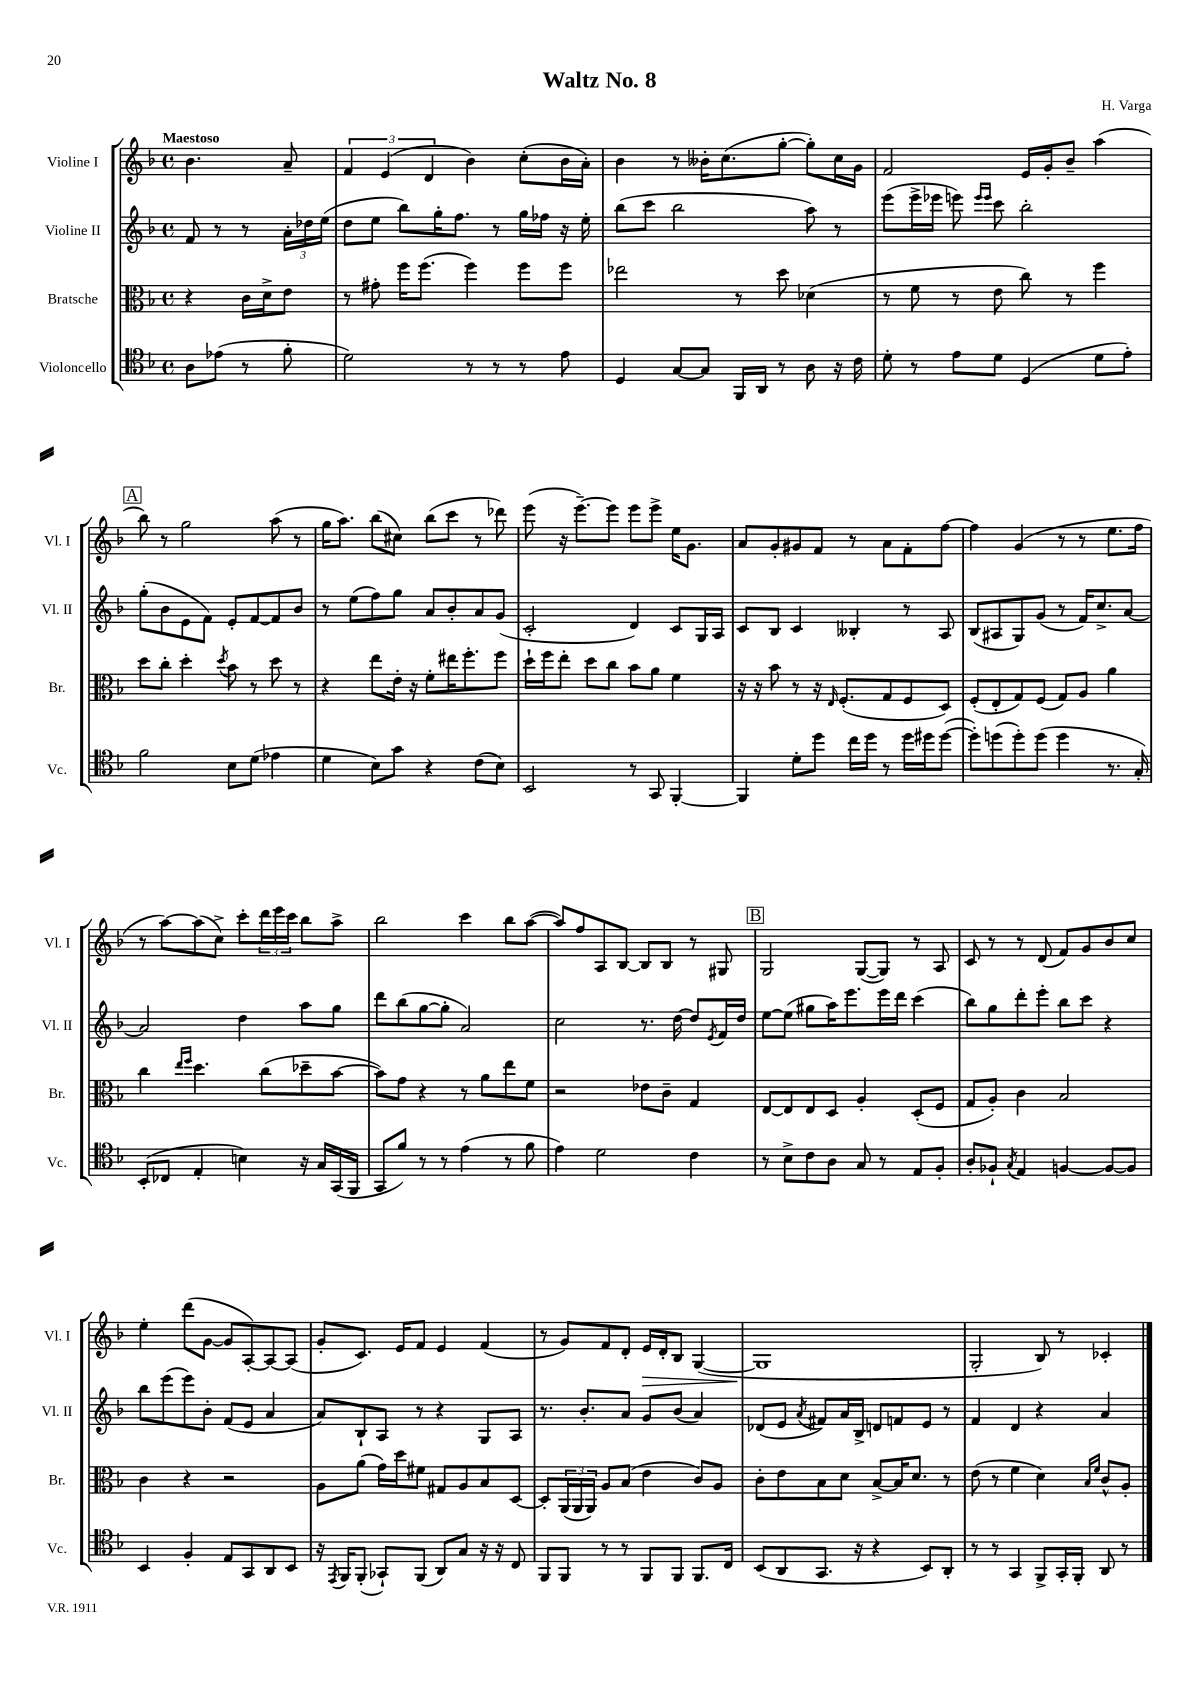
\header { title = "Waltz No. 8" composer = "H. Varga" }
<<
\new StaffGroup <<
\new Staff = "s0" \with { instrumentName = "Violine I" shortInstrumentName = "Vl. I" } {
    \clef treble \key f \major \defaultTimeSignature \time 4/4 \partial 2 \tempo "Maestoso"
    bes'4. a'8-- |
    \tuplet 3/2 { f'4 e'4( d'4 } bes'4) c''8-.( bes'16 a'16-.) |
    bes'4 r8 beses'16-. c''8.( g''8~-. g''8-.) c''16 g'16 |
    f'2 e'16 g'16-. bes'8-- a''4( |
    \mark \markup { \box "A" } bes''8) r8 g''2 a''8( r8 |
    g''16 a''8.) bes''8( cis''8) bes''8( c'''8 r8 des'''8) |
    e'''8( r16 e'''8.~--) e'''8 e'''8 e'''8-> e''16 g'8. |
    a'8 g'8-. gis'8 f'8 r8 a'8 f'8-. f''8~ |
    f''4 g'4( r8 r8 e''8. f''16 |
    r8 a''8~) a''8( c''8->) c'''8-. \tuplet 3/2 { d'''16 e'''16 c'''16 } bes''8 a''8-> |
    bes''2 c'''4 bes''8 a''8~( |
    a''8) f''8 a8 bes8~ bes8 bes8 r8 gis8 |
    \mark \markup { \box "B" } g2 g8~( g8) r8 a8 |
    c'8 r8 r8 d'8( f'8) g'8 bes'8 c''8 |
    e''4-. d'''8( g'8~ g'8 a8~-.) a8~ a8( |
    g'8-. c'8.) e'16 f'8 e'4 f'4( |
    r8 g'8) f'8 d'8-. e'16\> d'16-. bes8 g4~( |
    g1\! |
    g2-. bes8) r8 ces'4-. \bar "|." |
}
\new Staff = "s1" \with { instrumentName = "Violine II" shortInstrumentName = "Vl. II" } {
    \clef treble \key f \major \defaultTimeSignature \time 4/4 \partial 2
    f'8 r8 r8 \tuplet 3/2 { a'16-. des''16 e''16( } |
    d''8 e''8 bes''8) g''16-. f''8. r8 g''16 fes''16 r16 e''16-. |
    bes''8( c'''8 bes''2 a''8) r8 |
    e'''8( e'''16-> ees'''16 e'''8) \grace { e'''16 e'''16 } c'''8 bes''2-. |
    \mark \markup { \box "A" } g''8-.( bes'8 e'8 f'8) e'8-. f'8~ f'8 bes'8 |
    r8 e''8( f''8) g''8 a'8 bes'8-. a'8 g'8( |
    c'2-. d'4) c'8 g16 a16 |
    c'8 bes8 c'4 beses4-. r8 a8 |
    bes8( ais8 g8) g'8( r8 f'16) c''8.-> a'8~ |
    a'2 d''4 a''8 g''8 |
    d'''8 bes''8( g''8~ g''8-. a'2) |
    c''2 r8. d''16~ d''8 \acciaccatura { e'8 } f'16 d''16 |
    \mark \markup { \box "B" } e''8~ e''8( gis''8 a''16) e'''8. e'''16 d'''16 c'''4( |
    bes''8) g''8 d'''8-. e'''8-. bes''8 c'''8 r4 |
    bes''8 e'''8( e'''8) bes'8-. f'8( e'8 a'4 |
    a'8) bes8-! a8 r8 r4 g8 a8 |
    r8. bes'8.-. a'8 g'8 bes'8( a'4) |
    des'8( e'8 \acciaccatura { a'8 } fis'8) a'16 bes16-> d'8 f'8 e'8 r8 |
    f'4 d'4 r4 a'4 \bar "|." |
}
\new Staff = "s2" \with { instrumentName = "Bratsche" shortInstrumentName = "Br." } {
    \clef alto \key f \major \defaultTimeSignature \time 4/4 \partial 2
    r4 c'16 d'16-> e'8 |
    r8 gis'8-. f''16 f''8.( f''4) f''8 f''8 |
    ees''2 r8 d''8 des'4( |
    r8 f'8 r8 e'8 c''8) r8 f''4 |
    \mark \markup { \box "A" } d''8 c''8-. d''4-. \acciaccatura { d''8 } bes'8 r8 d''8 r8 |
    r4 e''8 e'16-. r16 f'8-. eis''16 f''8.-. f''8 |
    d''16-! f''16 e''8-. d''8 c''8 bes'8 a'8 f'4 |
    r16 r16 bes'8 r8 r16 \grace { e16 } f8.-.( g8 f8 d8) |
    f8-.( e8-. g8) f8( g8) a8 a'4 |
    c''4 \grace { e''16 f''16 } d''4. c''8( des''8-- bes'8~ |
    bes'8) g'8 r4 r8 a'8 e''8 f'8 |
    r2 ees'8 c'8-- g4 |
    \mark \markup { \box "B" } e8~ e8 e8 d8 a4-. d8-.( f8 |
    g8 a8-.) c'4 bes2 |
    c'4 r4 r2 |
    a8 a'8( g'16) d''16 fis'8 gis8 a8 bes8 d8~ |
    d8-. \tuplet 3/2 { a,16( a,16 a,16) } a8 bes8( e'4 c'8) a8 |
    c'8-. e'8 bes8 d'8 bes8~-> bes16 d'8. r8 |
    e'8( r8 f'4 d'4) \grace { bes16 f'16 } c'8-^ a8-. \bar "|." |
}
\new Staff = "s3" \with { instrumentName = "Violoncello" shortInstrumentName = "Vc." } {
    \clef tenor \key f \major \defaultTimeSignature \time 4/4 \partial 2
    a8 ees'8( r8 f'8-. |
    d'2) r8 r8 r8 e'8 |
    d4 g8~ g8 f,16 a,16 r8 a8 r16 c'16 |
    d'8-. r8 e'8 d'8 d4( d'8 e'8-.) |
    \mark \markup { \box "A" } f'2 bes8 d'8( ees'4 |
    d'4 bes8) g'8 r4 c'8( bes8) |
    bes,2 r8 g,8 f,4~-. |
    f,4 d'8-. d''8 c''16 d''16 r8 d''16 dis''16 dis''8~( |
    dis''8-.) d''8( d''8-.) d''8( d''4 r8. g16-.) |
    bes,8-.( ces8 e4-. b4) r16 g16 g,16( f,16 |
    g,8 f'8) r8 r8 e'4( r8 f'8 |
    e'4) d'2 c'4 |
    \mark \markup { \box "B" } r8 bes8-> c'8 a8 g8 r8 e8 f8-. |
    a8-. fes8-! \acciaccatura { g8 } e4 f4~ f8~ f8 |
    bes,4 f4-. e8 g,8 a,8 bes,8 |
    r16 \acciaccatura { e,8 } f,16 f,8-.( ges,8-!) f,8( a,8) g8 r16 r16 c8 |
    f,8 f,8 r8 r8 f,8 f,8 f,8. c16 |
    bes,8( a,8 g,8. r16 r4 bes,8) a,8-. |
    r8 r8 g,4 f,8-> g,16-. f,16-. a,8 r8 \bar "|." |
}
>>
>>
\layout { \context { \Score \remove "Bar_number_engraver" } }
